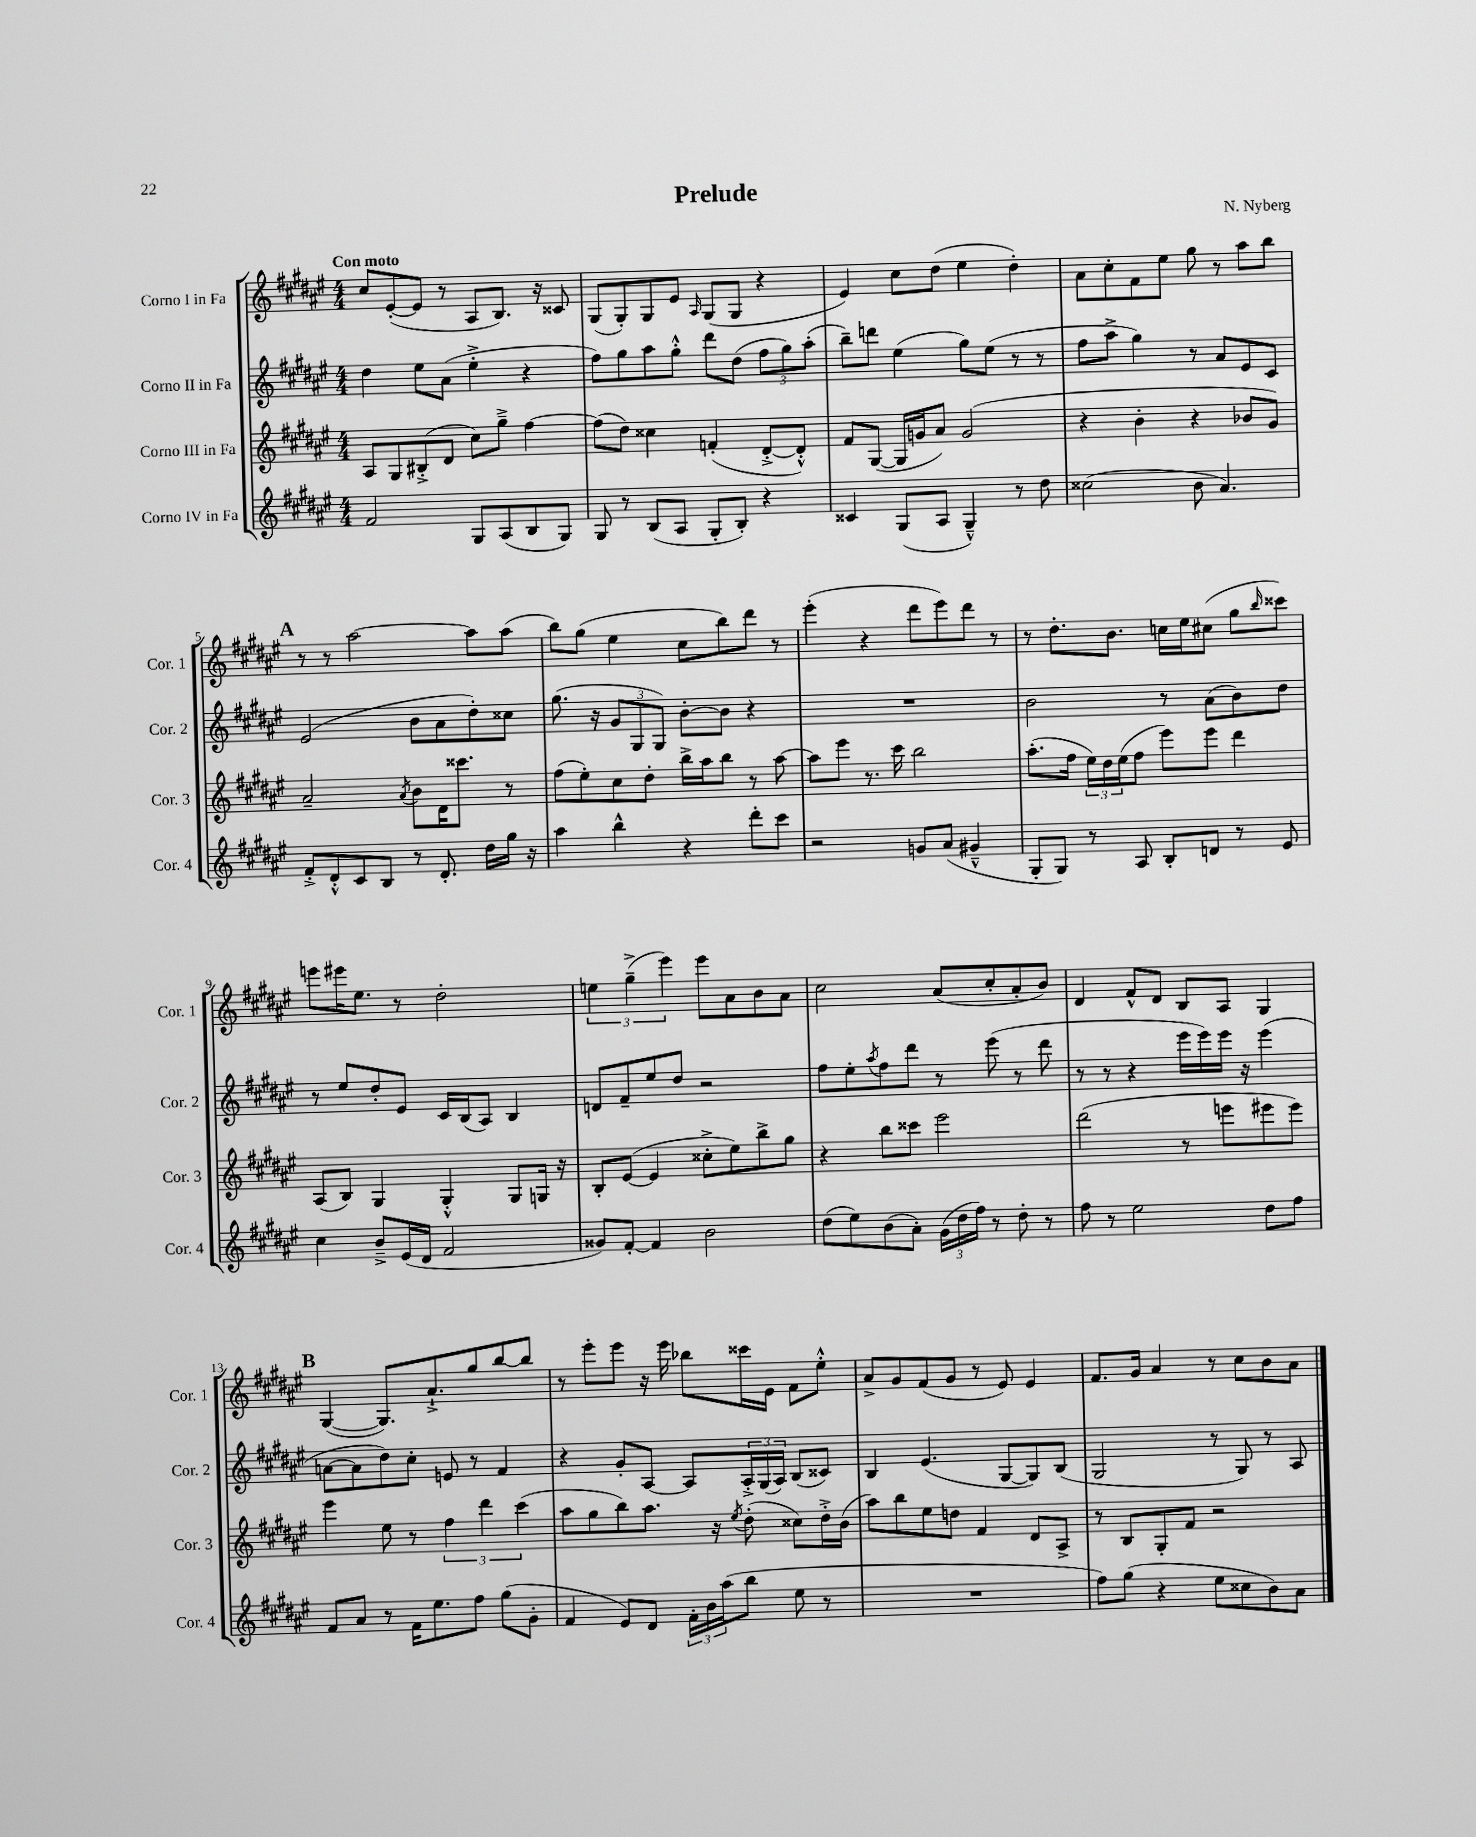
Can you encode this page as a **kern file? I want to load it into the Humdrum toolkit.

**kern	**kern	**kern	**kern
*staff4	*staff3	*staff2	*staff1
*clefG2	*clefG2	*clefG2	*clefG2
*k[f#c#g#d#a#e#]	*k[f#c#g#d#a#e#]	*k[f#c#g#d#a#e#]	*k[f#c#g#d#a#e#]
*M4/4	*M4/4	*M4/4	*M4/4
2f#	8A#	4dd#	8cc#
.	8G#	.	([8e#'
.	(8B#'^	8ee#	8e#]
.	8d#	(8a#	8r
8G#	8cc#)	4ee#'^	8A#
(8A#	8gg#~^	.	8.B)
8B	[4ff#	4r	.
.	.	.	16r
8G#)	.	.	8c##
=	=	=	=
8G#	(8ff#]	8ff#)	(8G#
8r	8dd#)	8gg#	8G#')
(8B	4cc##	8aa#	8G#
8A#	.	8gg#'^^	8e#
.	.	.	16qqA#
8G#'	(4f'	8ddd#	(8G#
8B')	.	(8dd#	8G#
4r	[8d#'^	12ff#	4r
.	.	12gg#)	.
.	8d#'^^])	.	.
.	.	(12aa#'	.
=	=	=	=
4c##	8f#	8bb~)	4e#)
.	([8G#	8ddd	.
(8G#	16G#]	(4ee#	8cc#
.	16g	.	.
8A#	8a#)	.	(8dd#
4G#~^^)	(2g	8gg#)	4ee#
.	.	(8ee#	.
8r	.	8r	4dd#')
8dd#	.	8r	.
=	=	=	=
(2cc##	4r	8ff#	8a#
.	.	8aa#^	8cc#'
.	4b'	4gg#)	8f#
.	.	.	8ee#
8b	4r	8r	8gg#
4.a#)	.	8a#	8r
.	8b-	8e#	8aa#
.	8g#)	8c#	8bb
=	=	=	=
8f#'^	2a#~	(2e#	8r
8d#'^^	.	.	8r
8c#	.	.	[2aa#
8B	.	.	.
.	8qa#	.	.
8r	8b	8b	.
8.d#'	16d#	8a#	.
.	8.ccc##	.	.
.	.	8dd#')	8aa#]
16dd#	.	.	.
16gg#	8r	8cc##	(8aa#
16r	.	.	.
=	=	=	=
4aa#	(8ff#	(8.gg#	8bb)
.	8ee#')	.	(8gg#
.	.	16r	.
4bb^^	8cc#	12g#	4ee#
.	.	12G#	.
.	8dd#'	.	.
.	.	12G#)	.
4r	16bb^	[8b'	8cc#
.	16aa#	.	.
.	8bb	8b]	8bb)
8ddd#'	8r	4r	8ddd#
8ccc#	[8aa#	.	8r
=	=	=	=
2r	8aa#]	1r	(4eee#'
.	8eee#	.	.
.	8.r	.	4r
.	16ccc#	.	.
8g	2bb	.	8ddd#
(8a#	.	.	8eee#)
4g#~^^	.	.	8ddd#
.	.	.	8r
=	=	=	=
8G#'	(8.aa#'	2b	8r
8G#)	.	.	8.dd#'
.	16ff#	.	.
8r	24ee#)	.	.
.	24dd#	.	.
.	.	.	8.b
.	(24ee#	.	.
8A#	8ff#	.	.
8B'	8eee#)	8r	16cc
.	.	.	16ee#
8d	8eee#	(8a#	(8cc#
8r	4ddd#	8b)	8gg#
.	.	.	16qqbb
8e#	.	8dd#	8ccc##)
=	=	=	=
4cc#	(8A#	8r	8eee
.	8B)	8ee#	16eee#
.	.	.	8.ee#
8b~^	4G#	8dd#'	.
(16e#	.	8e#	8r
16d#	.	.	.
2f#	4G#'^^	16c#	2dd#'
.	.	(16B	.
.	.	8A#)	.
.	8G#	4B	.
.	16G	.	.
.	16r	.	.
=	=	=	=
8g##)	8B'	8d	6ee
[8f#'	([8e#	8f#~	.
.	.	.	(6gg#~^
4f#]	4e#]	8ee#	.
.	.	.	6eee#)
.	.	8dd#	.
2b	8cc##'^	2r	8eee#
.	8ee#)	.	8a#
.	8bb^	.	8b
.	8gg#	.	8a#
=	=	=	=
(8dd#	4r	8ff#	2cc#
8ee#)	.	8ee#'	.
.	.	8qaa#	.
(8b	8bb	8ff#	.
8a#')	8ccc##	8ddd#	.
(24g#	2eee#	8r	(8a#
24dd#	.	.	.
24ff#)	.	.	.
8r	.	(8eee#	8cc#'
8dd#'	.	8r	8a#'
8r	.	8ddd#	8b)
=	=	=	=
8ff#	(2ddd#	8r	4d#
8r	.	8r	.
2ee#	.	4r	8f#^^
.	.	.	8d#
.	8r	16eee#	8B
.	.	16eee#)	.
.	8eee	16eee#	8A#
.	.	16r	.
8dd#	8eee#	(4eee#	4G#
8ff#	8eee#)	.	.
=	=	=	=
8f#	4eee#	[8a	([4G#
8a#	.	8a]	.
8r	8ee#	8dd#)	8.G#])
16f#	8r	8cc#'	.
8.ee#	.	.	8.a#`^
.	6ff#	8e	.
8ff#	.	8r	8gg#
.	6ddd#	.	.
(8gg#	.	4f#	[8bb
.	(6ccc#	.	.
8g#'	.	.	8bb]
=	=	=	=
4f#	8aa#	4r	8r
.	8gg#	.	8eee#'
8e#)	8bb)	8g#'	8eee#
8d#	8.aa#	[8A#	16r
.	.	.	16eee#
24f#'	.	8A#]	8bb-
24b	.	.	.
.	16r	.	.
(24aa#	.	.	.
.	8qee#	.	.
8bb	(8dd#'	24A#'^	16ccc##
.	.	(24G#	.
.	.	.	16e#
.	.	24A#)	.
8ee#	8cc##)	(8B	8f#
8r	16dd#'^	8c##)	8ee#'^^
.	(16b	.	.
=	=	=	=
1r	8aa#)	4B	8a#^
.	8bb	.	8g#
.	8ee#	(4.e#	(8f#
.	8dd	.	8g#
.	4f#	.	8r
.	.	[8G#	8e#)
.	8d#	8G#])	4e#
.	8A#^	(8B	.
=	=	=	=
8ff#)	8r	2G#	8.f#
(8gg#	8B	.	.
.	.	.	16g#
4r	8G#'	.	4a#
.	8f#	.	.
8ee#	2r	8r	8r
8cc##	.	8G#)	8cc#
8b)	.	8r	8b
8a#	.	8A#	8a#
==	==	==	==
*-	*-	*-	*-
